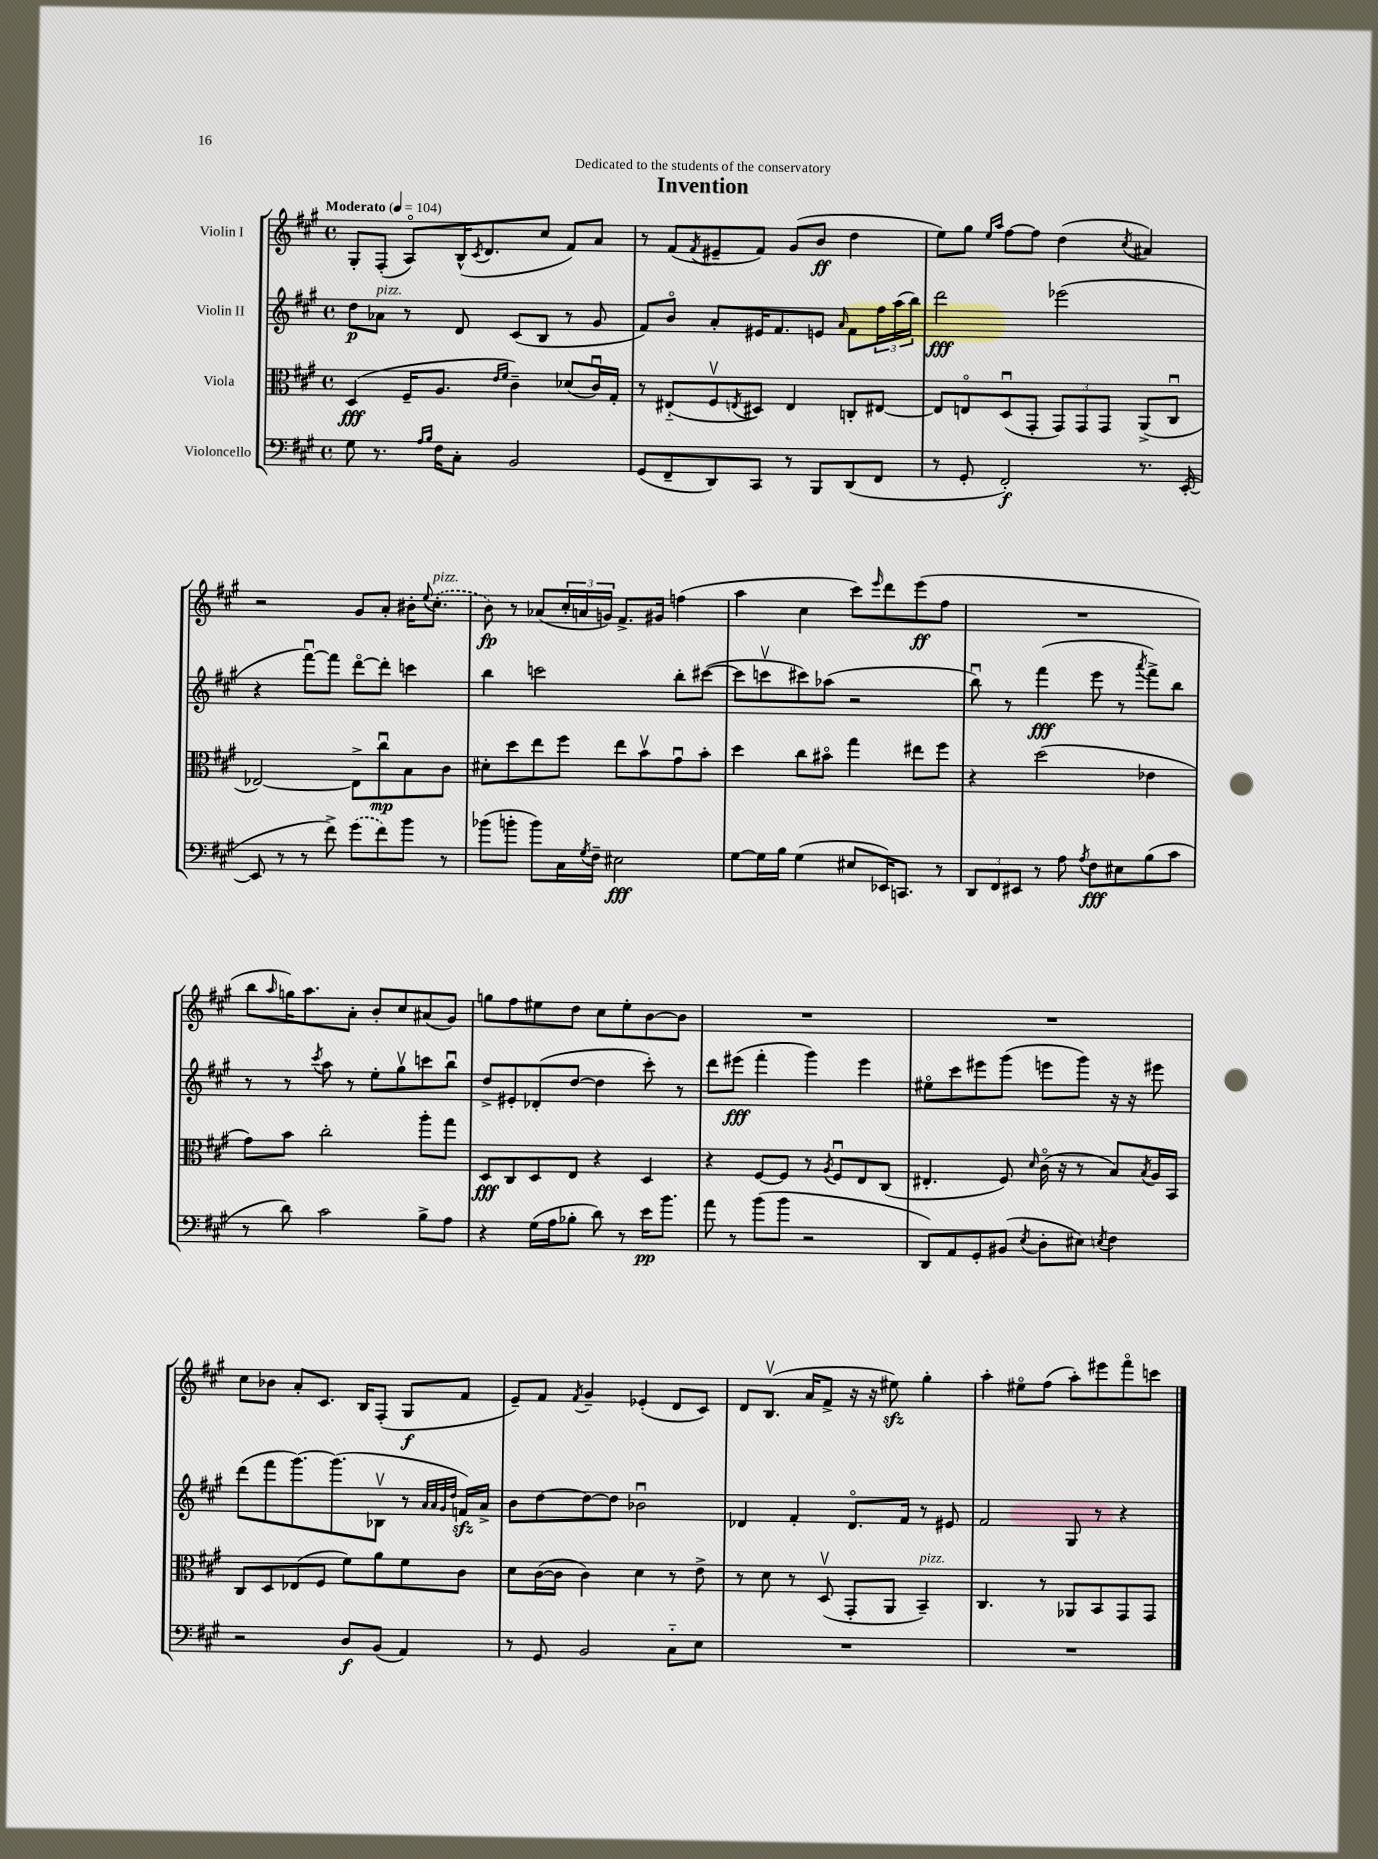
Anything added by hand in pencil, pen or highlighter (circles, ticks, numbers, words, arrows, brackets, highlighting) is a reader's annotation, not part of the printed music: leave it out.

**kern	**dynam	**kern	**dynam	**kern	**dynam	**kern	**dynam
*part4	*part4	*part3	*part3	*part2	*part2	*part1	*part1
*staff4	*staff4	*staff3	*staff3	*staff2	*staff2	*staff1	*staff1
*I"Violoncello	*	*I"Viola	*	*I"Violin II	*	*I"Violin I	*
*clefF4	*	*clefC3	*	*clefG2	*	*clefG2	*
*k[f#c#g#]	*	*k[f#c#g#]	*	*k[f#c#g#]	*	*k[f#c#g#]	*
*M4/4	*	*M4/4	*	*M4/4	*	*M4/4	*
*met(c)	*	*met(c)	*	*met(c)	*	*met(c)	*
*MM104	*	*MM104	*	*MM104	*	*MM104	*
=1	=1	=1	=1	=1	=1	=1	=1
!	!	!	!	!	!	!LO:TX:a:B:t=Moderato	!
8G#\	.	(4D/	fff	8dd\L	p	8G#'/L	.
!	!	!	!	!LO:TX:a:i:t=pizz.	!	!	!
8.r	.	.	.	8a-X\J	.	(8F#'/J	.
.	.	16F#~/KL	.	8r	.	8A/L)	.
16qqA/LL	.	.	.	.	.	.	.
16qqB/JJ	.	.	.	.	.	.	.
16F#\KL	.	8.A/J	.	.	.	.	.
8C#'\J	.	.	.	8d/	.	(16B^^/K	.
.	.	.	.	.	.	8qc#/	.
.	.	.	.	.	.	8.d/	.
.	.	16qqe/LL	.	.	.	.	.
.	.	16qqf#/JJ	.	.	.	.	.
2BB/	.	4c#~\)	.	(8c#/L	.	.	.
.	.	.	.	8B/J	.	8cc#/J	.
.	.	(8d-X/L	.	8r	.	8f#/L)	.
.	.	16c#u/L)	.	8g#/	.	8a/J	.
.	.	16G#'/JJ	.	.	.	.	.
=2	=2	=2	=2	=2	=2	=2	=2
(8GG#/L	.	8r	.	8f#/L)	.	8r	.
8FF#~/	.	(8E#X/L	.	8b/J	.	(8f#/L	.
.	.	.	.	.	.	8qf#/	.
8DD/)	.	8F#v/	.	8a'/L	.	8e#X~/	.
.	.	8qEn/	.	.	.	.	.
8CC#/J	.	8D#X/J)	.	16e#X/K	.	8f#/J)	.
.	.	.	.	8.f#/	.	.	.
8r	.	4E/	.	.	.	(8g#/L	.
8BBB/L	.	.	.	8en/J	.	8b/J	ff
.	.	.	.	16qqa/	.	.	.
(8DD/	.	8Cn'/L	.	8f#\L	.	4dd\	.
8FF#/J	.	[8E#X/J	.	24ff#\L	.	.	.
.	.	.	.	(24aa\	.	.	.
.	.	.	.	24bb\JJ)	.	.	.
=3	=3	=3	=3	=3	=3	=3	=3
8r	.	8E#/L]	.	2ddd\	fff	8ee\L)	.
8GG#'/	.	8En/	.	.	.	8gg#\J	.
.	.	.	.	.	.	16qqee/LL	.
.	.	.	.	.	.	16qqaa/JJ	.
2FF#'/)	f	(8Du/	.	.	.	[8ff#\L	.
.	.	8GG#'/J	.	.	.	8ff#\J]	.
.	.	12GG#/L)	.	(2eee-X\	.	(4dd\	.
.	.	12GG#/	.	.	.	.	.
.	.	12GG#/J	.	.	.	.	.
.	.	.	.	.	.	8qcc#/	.
8.r	.	(8AA^/L	.	.	.	4a#X/)	.
.	.	8C#u/J	.	.	.	.	.
([16EE'/	.	.	.	.	.	.	.
!!LO:LB:g=z
=4	=4	=4	=4	=4	=4	=4	=4
8EE/]	.	[2E-X/)	.	4r	.	2r	.
8r	.	.	.	.	.	.	.
8r	.	.	.	[8fff#u\L)	.	.	.
8f#^\)	.	.	.	8fff#\J]	.	.	.
(8g#\L	.	8E-^\L]	.	[8ddd\L	.	8g#/L	.
8f#\)	.	8cc#u\	mp	8ddd'\J]	.	8a'/J	.
8b\J	.	8B\	.	4cccn\	.	16b#X'\KL	.
.	.	.	.	.	.	8qqee/	.
!	!	!	!	!	!	!LO:TX:a:i:t=pizz.	!
.	.	.	.	.	.	(8.cc#'\J	.
8r	.	8c#\J	.	.	.	.	.
=5	=5	=5	=5	=5	=5	=5	=5
(8b-X\L	.	8d#X'\L	.	4bb\	.	8b\)	fp
8bn'\J	.	8dd\	.	.	.	8r	.
8b\L)	.	8ee\	.	2cccn\	.	(8a-X/L	.
16C#\L	.	8ff#\J	.	.	.	24cc#'/L	.
.	.	.	.	.	.	24an/	.
8qG#/	.	.	.	.	.	.	.
16F#~\JJ	.	.	.	.	.	.	.
.	.	.	.	.	.	24gn/JJ)	.
2E#X\	fff	8ee\L	.	.	.	8.f#^/L	.
.	.	8bv\	.	.	.	.	.
.	.	.	.	.	.	16g#X/Jk	.
.	.	8g#u\	.	8bb'\L	.	(4ffn\	.
.	.	8b'\J	.	([8ccc#X\J	.	.	.
=6	=6	=6	=6	=6	=6	=6	=6
[8G#\L	.	4dd\	.	8ccc#\L]	.	4aa\	.
16G#\L]	.	.	.	8cccnv\	.	.	.
16B\JJ	.	.	.	.	.	.	.
(4G#\	.	8cc#\L	.	8ccc#X\)	.	4cc#\	.
.	.	8b#X\J	.	(8aa-X\J	.	.	.
8E#X/L	.	4gg#\	.	2r	.	8ccc#\L)	.
.	.	.	.	.	.	16qqeee/	.
16EE-X/K)	.	.	.	.	.	8ddd\	.
8.CCn/J	.	.	.	.	.	.	.
.	.	8ee#X\L	.	.	.	(8eee\	ff
8r	.	8ff#\J	.	.	.	8ff#\J	.
=7	=7	=7	=7	=7	=7	=7	=7
12DD/L	.	4r	.	8bbu\)	.	1r	.
12FF#/	.	.	.	.	.	.	.
.	.	.	.	8r	.	.	.
12EE#X/J	.	.	.	.	.	.	.
8r	.	(2dd\	.	(4fff#\	fff	.	.
8A\	.	.	.	.	.	.	.
8qA/	.	.	.	.	.	.	.
8F#\L	fff	.	.	8eee\	.	.	.
8E#X\	.	.	.	8r	.	.	.
.	.	.	.	8qaaa/	.	.	.
(8B\	.	4e-X\	.	8fff#^\L)	.	.	.
8c#\J	.	.	.	8bb\J	.	.	.
!!LO:LB:g=z
=8	=8	=8	=8	=8	=8	=8	=8
8r	.	8g#\L)	.	8r	.	8bb\L	.
.	.	.	.	.	.	16qqaa/	.
8d\)	.	8b\J	.	8r	.	16ggn\K)	.
.	.	.	.	.	.	8.aa\	.
.	.	.	.	8qccc#/	.	.	.
2c#\	.	2cc#'\	.	8aa\	.	.	.
.	.	.	.	8r	.	8a'\J	.
.	.	.	.	8ee'\L	.	8b'/L	.
.	.	.	.	8gg#v\	.	8cc#/	.
8B^\L	.	8aa'\L	.	8cccn\	.	(8a#X/	.
8A\J	.	8gg#\J	.	8bbu\J	.	8g#/J)	.
=9	=9	=9	=9	=9	=9	=9	=9
4r	.	8D/L	fff	8dd^/L	.	8ggn\L	.
.	.	8C#/	.	8e#X'/	.	8ff#\	.
(16G#\LL	.	8D/	.	(8d-X'/	.	8ee#X\	.
16A\J	.	.	.	.	.	.	.
8B-X'\J	.	8E/J	.	[8dd/J	.	8dd\J	.
8d\)	.	4r	.	4dd\]	.	8cc#\L	.
8r	.	.	.	.	.	8ee#'\	.
16e\KL	pp	4D/	.	8ccc#'\)	.	[8b\	.
8.b\J	.	.	.	.	.	.	.
.	.	.	.	8r	.	8b\J]	.
=10	=10	=10	=10	=10	=10	=10	=10
8a\	.	4r	.	8ddd\L	.	1r	.
8r	.	.	.	(8eee#X\J	fff	.	.
(8b\L	.	[8F#/L	.	4fff#'\	.	.	.
8b\J	.	8F#/J]	.	.	.	.	.
2r	.	8r	.	4ggg#\)	.	.	.
.	.	8qA/	.	.	.	.	.
.	.	8F#u/L	.	.	.	.	.
.	.	8E/	.	4eee#\	.	.	.
.	.	(8C#/J	.	.	.	.	.
=11	=11	=11	=11	=11	=11	=11	=11
8DD/L)	.	4.E#X'/	.	8ee#X\L	.	1r	.
8AA/	.	.	.	8ccc#\	.	.	.
8GG#'/	.	.	.	8eee#X\	.	.	.
(8BB#X/J	.	8F#/)	.	(8ggg#\J	.	.	.
8qE/	.	16qqd/	.	.	.	.	.
8D'\L	.	(16c#\	.	8eeen\L	.	.	.
.	.	16r	.	.	.	.	.
8E#X\J)	.	8r	.	8ggg#\J)	.	.	.
8qEn/	.	.	.	.	.	.	.
4F#\	.	8B/L)	.	16r	.	.	.
.	.	.	.	16r	.	.	.
.	.	8qB/	.	.	.	.	.
.	.	16A/L	.	8eee#X\	.	.	.
.	.	16BB/JJ	.	.	.	.	.
!!LO:LB:g=z
=12	=12	=12	=12	=12	=12	=12	=12
2r	.	8C#/L	.	(8ddd\L	.	8cc#\L	.
.	.	8D/	.	8fff#\	.	8b-X\J	.
.	.	(8E-X/	.	[8.ggg#\)	.	8a'/L	.
.	.	8F#/J	.	.	.	8.c#/J	.
.	.	.	.	(8.ggg#\]	.	.	.
8D/L	f	8f#\L)	.	.	.	.	.
.	.	.	.	.	.	16B/KL	.
(8BB/J	.	8a\	.	8B-Xv\J	.	(8F#'/J	.
4AA/)	.	8f#\	.	8r	.	8G#/L	f
.	.	.	.	32qqa/LLL	.	.	.
.	.	.	.	32qqa/	.	.	.
.	.	.	.	32qqg#/	.	.	.
.	.	.	.	32qqdd/JJJ	.	.	.
.	.	8c#\J	.	16fnzz/LL)	.	8f#/J	.
.	.	.	.	16a^/JJ	.	.	.
=13	=13	=13	=13	=13	=13	=13	=13
8r	.	8d\L	.	8b\L	.	8e~/L)	.
8GG#/	.	([16c#\L	.	[8dd\	.	8f#/J	.
.	.	16c#\JJ]	.	.	.	.	.
.	.	.	.	.	.	8qf#/	.
2BB/	.	4c#\)	.	8dd\_	.	4g#~/	.
.	.	.	.	8dd\J]	.	.	.
.	.	4d\	.	2b-Xu\	.	(4e-X'/	.
8C#\L	.	8r	.	.	.	8d/L	.
8E\J	.	8e^\	.	.	.	8c#/J)	.
=14	=14	=14	=14	=14	=14	=14	=14
1r	.	8r	.	4d-X/	.	8d/L	.
.	.	8d\	.	.	.	(8.Bv/J	.
.	.	8r	.	4f#'/	.	.	.
.	.	.	.	.	.	16a/KL	.
.	.	(8Dv/	.	.	.	8f#^/J	.
.	.	8GG#'/L	.	8.d-/L	.	16r	.
.	.	.	.	.	.	16r	.
.	.	8AA/J	.	.	.	8ee#Xzz\)	.
.	.	.	.	16f#/Jk	.	.	.
!	!	!LO:TX:a:i:t=pizz.	!	!	!	!	!
.	.	4BB~/)	.	8r	.	4gg#'\	.
.	.	.	.	8e#X/	.	.	.
=15	=15	=15	=15	=15	=15	=15	=15
1r	.	4.C#/	.	2f#/	.	4aa'\	.
.	.	.	.	.	.	8ee#X\L	.
.	.	8r	.	.	.	(8ff#\J	.
.	.	8AA-X/L	.	8G#/	.	8aa'\L)	.
.	.	8BB/	.	8r	.	8eee#X\	.
.	.	8GG#/	.	4r	.	8fff#\	.
.	.	8GG#/J	.	.	.	8cccn\J	.
==	==	==	==	==	==	==	==
*-	*-	*-	*-	*-	*-	*-	*-
